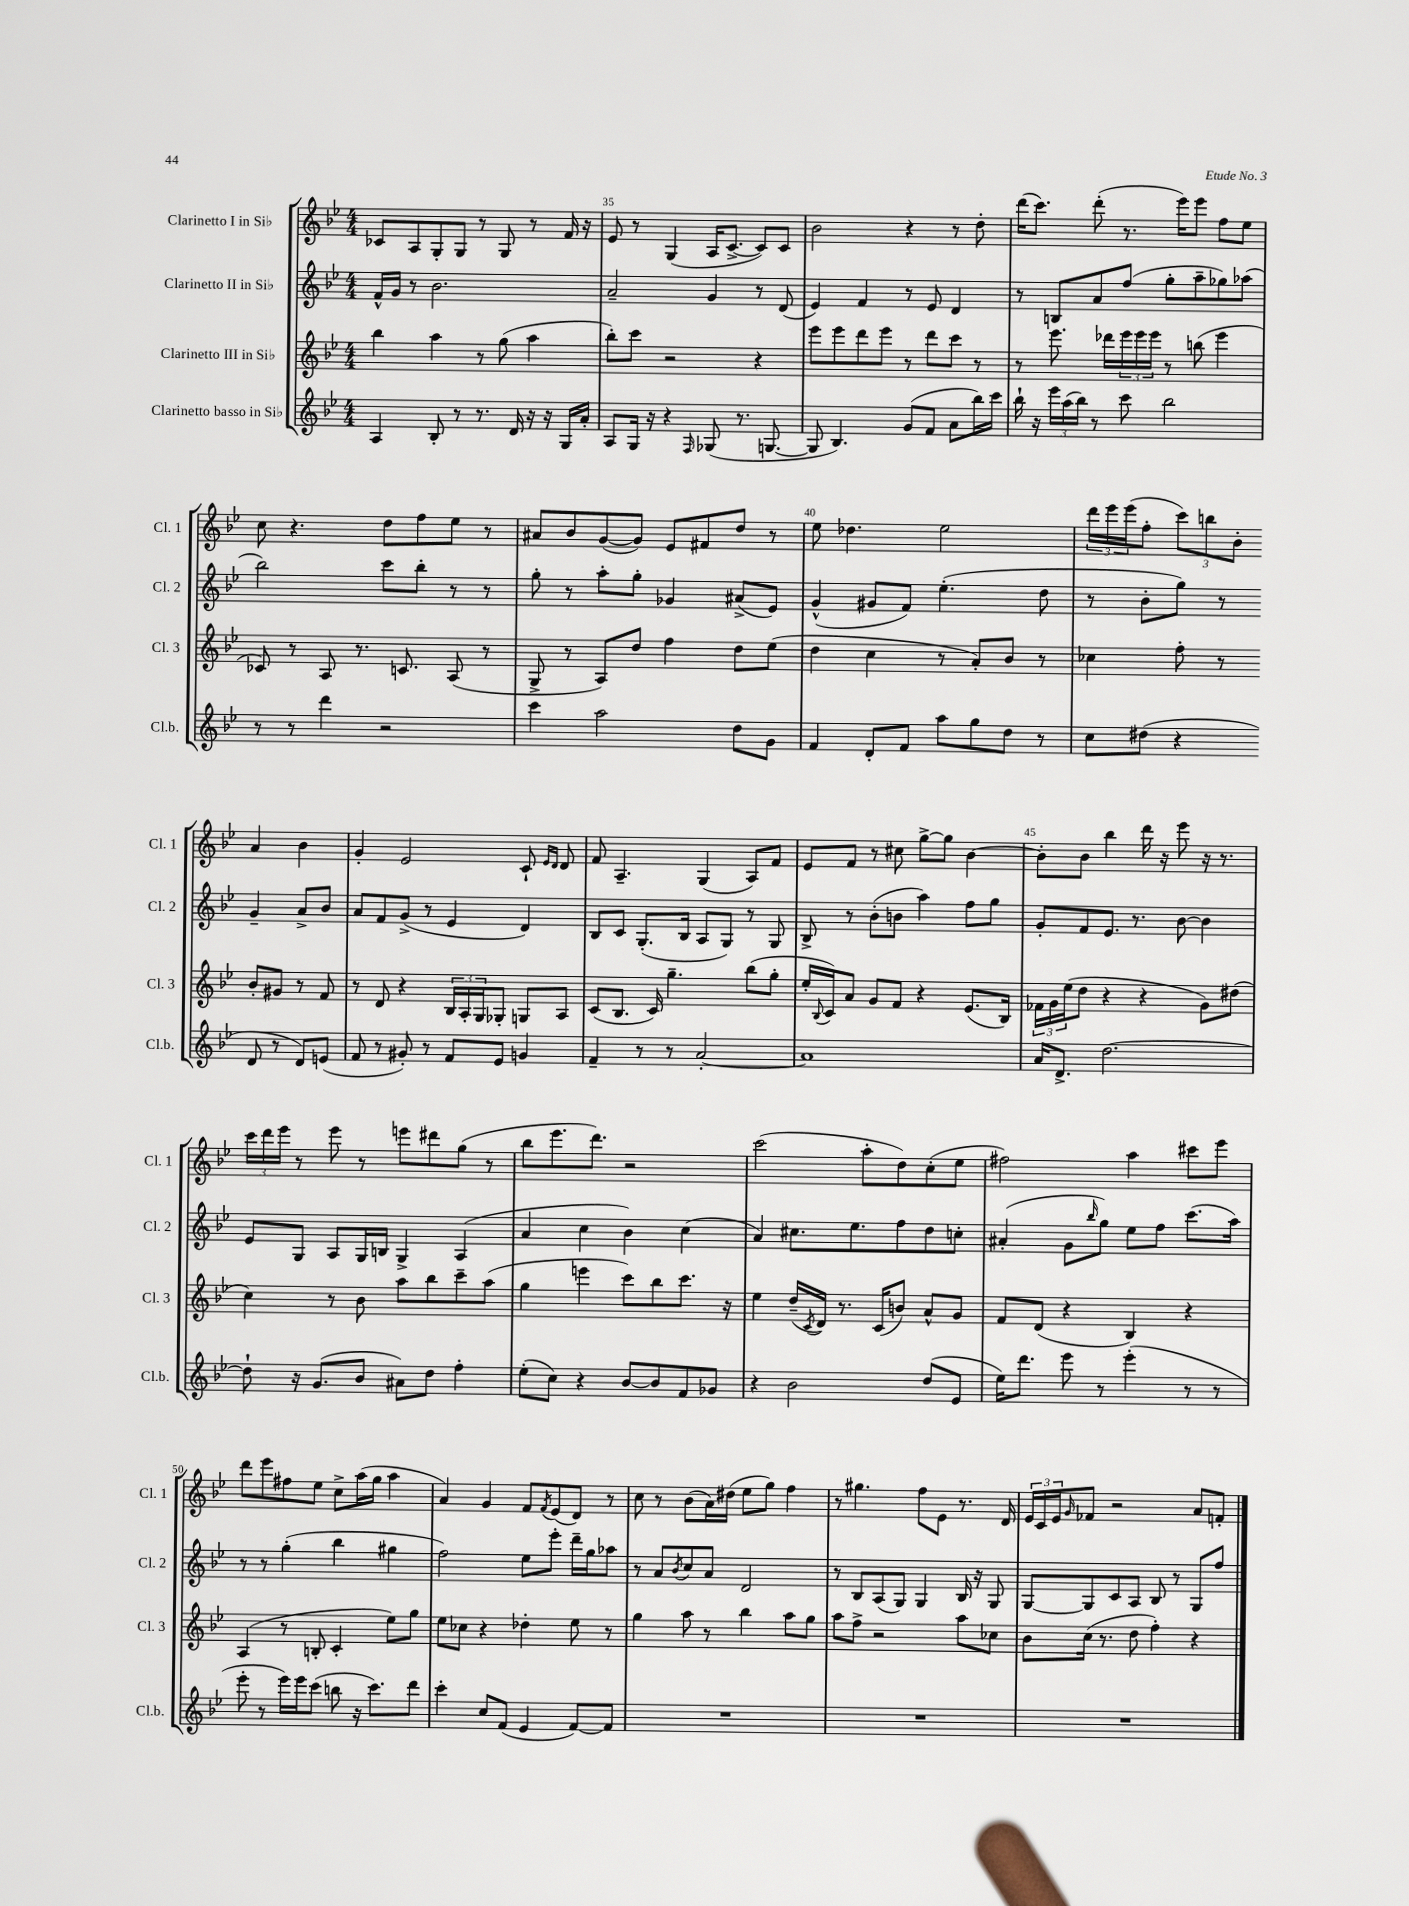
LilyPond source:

<<
\new StaffGroup <<
\new Staff = "s0" \with { instrumentName = "Clarinetto I in Sib" shortInstrumentName = "Cl. 1" } {
    \clef treble \key bes \major \numericTimeSignature \time 4/4
    ces'8 a8 g8-. g8 r8 g8 r8 f'16 r16 |
    ees'8 r8 g4( a16 c'8.~-> c'8) c'8 |
    bes'2 r4 r8 d''8-. |
    d'''16( c'''8.) d'''8-.( r8. ees'''16) ees'''8 f''8 ees''8 |
    c''8 r4. d''8 f''8 ees''8 r8 |
    ais'8 bes'8 g'8~( g'8) ees'8 fis'8 d''8 r8 |
    ees''8 des''4. ees''2 |
    \tuplet 3/2 { d'''16 ees'''16 ees'''16( } f''8-. \tuplet 3/2 { c'''8) b''8 bes'8-. } a'4 bes'4 |
    g'4-. ees'2 c'8-! \grace { ees'16 d'16 } d'8 |
    f'8 a4.-- g4( a8) f'8 |
    ees'8 f'8 r8 cis''8 g''8~-> g''8 bes'4~ |
    bes'8-. bes'8 bes''4 d'''16 r16 ees'''8 r16 r8. |
    \tuplet 3/2 { c'''16 d'''16 ees'''16 } r8 ees'''8 r8 e'''8 dis'''8 g''8( r8 |
    bes''8 ees'''8. d'''8.) r2 |
    c'''2( a''8-. d''8) c''8-.( ees''8 |
    fis''2) a''4 cis'''8 ees'''8 |
    d'''8 ees'''8 fis''8 ees''8 c''8-> a''16( g''16 a''4 |
    a'4) g'4 f'8 \acciaccatura { f'8 } ees'8( d'8) r8 |
    c''8 r8 bes'8( a'16) dis''16( ees''8 g''8) f''4 |
    r8 gis''4. f''8 ees'8 r8. d'16 |
    \tuplet 3/2 { ees'16 c'16 ees'16 } \grace { g'16 } fes'8 r2 a'8 f'8-. \bar "|." |
}
\new Staff = "s1" \with { instrumentName = "Clarinetto II in Sib" shortInstrumentName = "Cl. 2" } {
    \clef treble \key bes \major \numericTimeSignature \time 4/4
    f'16-^ g'16 r8 bes'2. |
    a'2-- g'4 r8 d'8( |
    ees'4) f'4 r8 ees'8 d'4 |
    r8 b8 a'8 f''8( g''8-. a''8-- ges''8) aes''8( |
    bes''2) c'''8 bes''8-. r8 r8 |
    g''8-. r8 a''8-. g''8-. ges'4 ais'8->( ees'8) |
    g'4-^( gis'8 f'8) ees''4.-.( d''8 |
    r8 bes'8-. g''8) r8 g'4-- a'8-> bes'8 |
    a'8 f'8 g'8->( r8 ees'4 d'4) |
    bes8 c'8 g8.-.( bes16 a8 g8) r8 g8 |
    bes8-> r8 bes'8-.( b'8 a''4) f''8 g''8 |
    g'8-. f'8 ees'8. r8. bes'8~ bes'4 |
    ees'8 g8 a8 g16 b16 g4-> a4( |
    a'4 c''4 bes'4) c''4( |
    a'4) cis''8. ees''8. f''8 d''8 c''8-. |
    ais'4-.( g'8 \grace { bes''16 } g''8) ees''8 f''8 c'''8.( a''16) |
    r8 r8 g''4-.( bes''4 gis''4 |
    f''2) ees''8 ees'''8-. d'''16-- g''16 aes''8 |
    r8 a'8 \acciaccatura { bes'8 } c''8 a'8 d'2 |
    r8 bes8 a8( g8) g4 bes16 r16 g8 |
    g8~ g8 c'8 a8 bes8 r8 g8 f''8 \bar "|." |
}
\new Staff = "s2" \with { instrumentName = "Clarinetto III in Sib" shortInstrumentName = "Cl. 3" } {
    \clef treble \key bes \major \numericTimeSignature \time 4/4
    bes''4 a''4 r8 g''8( a''4 |
    bes''8-.) c'''8 r2 r4 |
    ees'''8 ees'''8 d'''8 ees'''8 r8 d'''8 c'''8 r8 |
    r8 ees'''8. des'''16 \tuplet 3/2 { ees'''16 ees'''16 ees'''16 } r8 b''8( ees'''4 |
    ces'8) r8 a8 r8. c'8. a8( r8 |
    g8-> r8 a8) d''8 f''4 d''8 ees''8( |
    d''4 c''4 r8 a'8-.) bes'8 r8 |
    ces''4 f''8-. r8 bes'8-. gis'8 r8 f'8 |
    r8 d'8 r4 \tuplet 3/2 { bes16 a16-. g16 } ges8-. g8 a8 |
    c'8( bes8. c'16) g''4.-- bes''8( g''8-. |
    ees''16-. \appoggiatura { bes8 } c'16) a'8 g'8 f'8 r4 ees'8.( bes16) |
    \tuplet 3/2 { fes'16 g'16 ees''16( } d''8 r4 r4 g'8) dis''8( |
    c''4) r8 bes'8 a''8 bes''8 c'''8-- a''8( |
    g''4 e'''4 c'''8) bes''8 c'''8. r16 |
    ees''4 d''16--( \acciaccatura { c'8 } d'16) r8. c'16( b'8) a'8-^ g'8 |
    f'8 d'8( r4 bes4) r4 |
    a4( r8 b8-. c'4-. ees''8) g''8 |
    ees''8 ces''8 r4 des''4-. ees''8 r8 |
    g''4 a''8 r8 bes''4 a''8 g''8 |
    a''8 f''8-> r2 a''8 ces''8 |
    bes'8 c''16( r8. d''8 f''4-.) r4 \bar "|." |
}
\new Staff = "s3" \with { instrumentName = "Clarinetto basso in Sib" shortInstrumentName = "Cl.b." } {
    \clef treble \key bes \major \numericTimeSignature \time 4/4
    a4 bes8-. r8 r8. d'16 r16 r16 g16 a'16-. |
    a8 g16 r16 r4 \grace { f16 } ges8( r8. g8.~ |
    g8 bes4.) g'8( f'8 a'8 bes''16) c'''16 |
    bes''16-! r16 \tuplet 3/2 { ees'''16 a''16( bes''16) } r8 c'''8 bes''2 |
    r8 r8 d'''4 r2 |
    c'''4 a''2 d''8 g'8 |
    f'4 d'8-. f'8 a''8 g''8 d''8 r8 |
    c''8 dis''8( r4 d'8 r8 d'8) e'8( |
    f'8 r8 gis'8-.) r8 f'8 ees'8 g'4 |
    f'4-- r8 r8 a'2~-. |
    a'1 |
    a'16 d'8.-> d''2.~ |
    d''8-! r16 g'8.( bes'8 ais'8) d''8 f''4-. |
    ees''8-.( c''8) r4 bes'8~ bes'8 f'8 ges'8 |
    r4 bes'2 d''8( ees'8 |
    ees''16) d'''8. ees'''8 r8 ees'''4-.( r8 r8 |
    ees'''8-. r8 ees'''16) ees'''16 c'''8( b''8 r16 c'''8.) d'''8 |
    c'''4-. c''8 f'8( ees'4 f'8~) f'8 |
    R1 |
    R1 |
    R1 \bar "|." |
}
>>
>>
\layout { \context { \Score currentBarNumber = #34 \override BarNumber.break-visibility = ##(#f #t #t) barNumberVisibility = #(every-nth-bar-number-visible 5) } }
